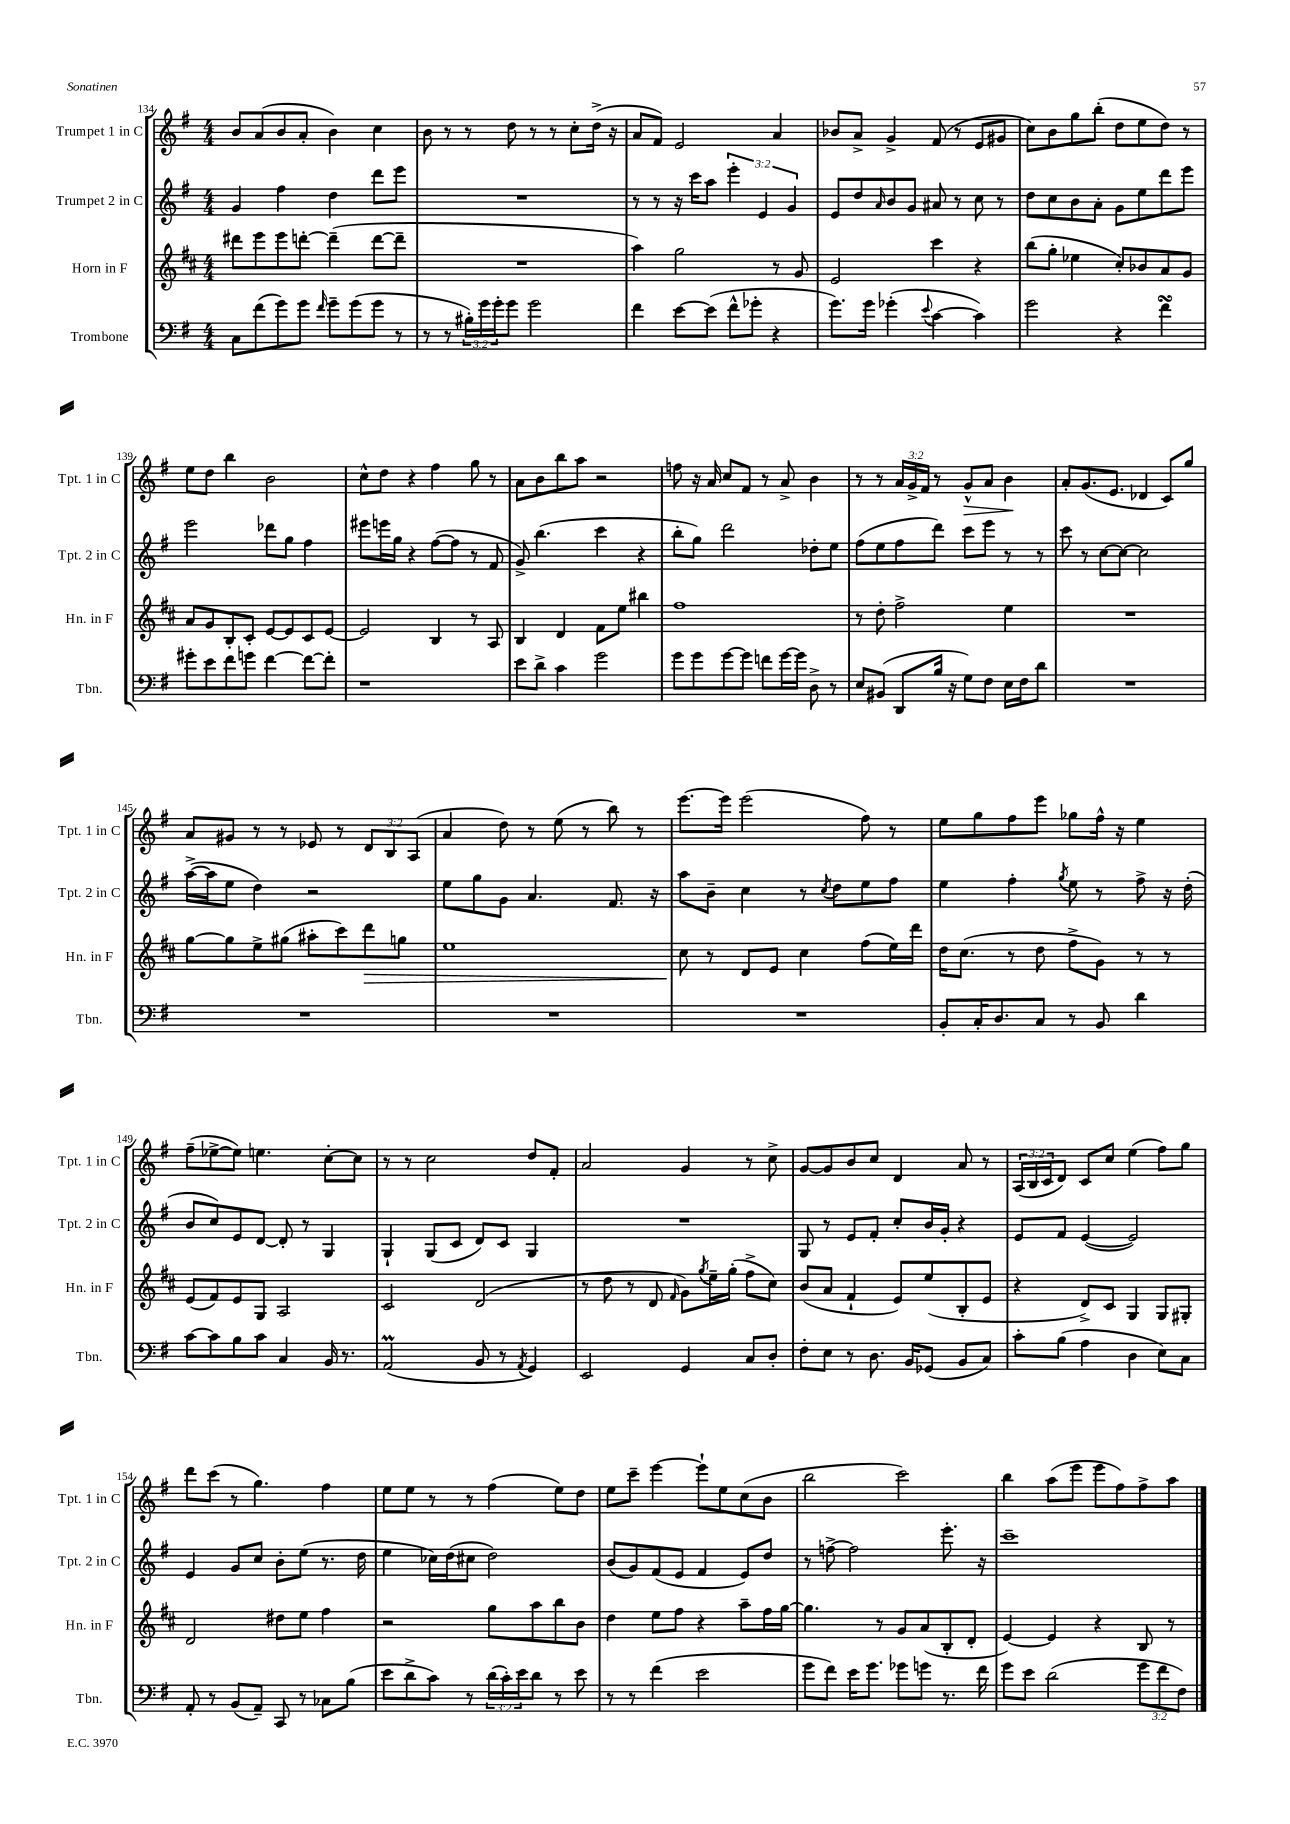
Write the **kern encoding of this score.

**kern	**kern	**kern	**kern
*staff4	*staff3	*staff2	*staff1
*clefF4	*clefG2	*clefG2	*clefG2
*k[f#]	*k[f#c#]	*k[f#]	*k[f#]
*M4/4	*M4/4	*M4/4	*M4/4
8C	8ddd#	4g	8b
(8f#	8eee	.	(8a
8g)	8eee	4ff#	8b
8g	[8ddd'	.	8a'
16qqf#	.	.	.
8g~	(4ddd~]	4dd	4b)
(8g	.	.	.
8g	[8ddd	8ddd	4cc
8r	8ddd~]	8eee	.
=	=	=	=
8r	1r	1r	8b
8r	.	.	8r
24B#')	.	.	8r
24g	.	.	.
24g'	.	.	.
8g	.	.	8dd
2g	.	.	8r
.	.	.	8r
.	.	.	8cc'
.	.	.	(16dd^
.	.	.	16r
=	=	=	=
4f#	4aa)	8r	8a
.	.	8r	8f#)
[8e	2gg	16r	2e
.	.	16ccc	.
(8e]	.	8aa	.
8f#^^	.	6eee'	.
8g-'	.	.	.
.	.	6e	.
4r	8r	.	4a
.	.	6g	.
.	8g	.	.
=	=	=	=
8.g)	2e	8e	8b-
.	.	8dd	8a^
16g	.	.	.
.	.	16qqa	.
(4g-'	.	8b	4g^
.	.	8g	.
8qqe	.	.	.
[4c	4ccc#	8a#	(8f#
.	.	8r	8r
4c])	4r	8cc	8e
.	.	8r	8g#
=	=	=	=
2g	(8bb	8dd	8cc)
.	8gg'	8cc	8b
.	4ee-	8b	8gg
.	.	8a'	(8bb'
4r	8cc#')	8g	8dd
.	8b-	8ee	8ee
4f#	8a	8ddd	8dd)
.	8g	8eee	8r
=	=	=	=
8g#'	8a	2eee	8ee
8e	8g	.	8dd
8f#	8B'	.	4bb
8g	8c#'	.	.
[4f#	[8e	8ddd-	2b
.	8e]	8gg	.
8f#_	8c#	4ff#	.
8f#']	[8e	.	.
=	=	=	=
1r	2e]	8eee#	8cc^^
.	.	16eee	8dd
.	.	16gg	.
.	.	4r	4r
.	4B	([8ff#	4ff#
.	.	8ff#]	.
.	8r	8r	8gg
.	8A	8f#	8r
=	=	=	=
8e	4B	8g^)	8a
8d^	.	(4.bb	8b
4c	4d	.	8bb
.	.	.	8aa
2g	8f#	4ccc	2r
.	8ee	.	.
.	4bb#	4r	.
=	=	=	=
8g	1ff#	8bb'	8ff
8g	.	8gg)	16r
.	.	.	16a
[8g	.	2ddd	8cc
8g]	.	.	8f#
8f	.	.	8r
[16g	.	.	8a^
16g]	.	.	.
8D^	.	8dd-'	4b
8r	.	8ee	.
=	=	=	=
8E	8r	(8ff#	8r
(8BB#	8dd'	8ee	8r
8DD	2ff#^	8ff#	24a
.	.	.	24g^
.	.	.	24f#
16B	.	8ddd)	8r
16r	.	.	.
8G)	.	8ccc	8g^^
8F#	.	8eee	8a
16E	4ee	8r	4b
16F#	.	.	.
8d	.	8r	.
=	=	=	=
1r	1r	8ccc	8a'
.	.	8r	(8.g
.	.	[8cc	.
.	.	.	8.e
.	.	8cc_	.
.	.	2cc]	4d-
.	.	.	8c)
.	.	.	8gg
=	=	=	=
1r	[8gg	([16aa^	8a
.	.	16aa]	.
.	8gg]	8ee	8g#
.	8ee^	4dd)	8r
.	(8gg#	.	8r
.	8aa#'	2r	8e-
.	8ccc#)	.	8r
.	8ddd	.	12d
.	.	.	12B
.	8gg	.	.
.	.	.	(12A
=	=	=	=
1r	1ee	8ee	4a
.	.	8gg	.
.	.	8g	8dd)
.	.	4.a	8r
.	.	.	(8ee
.	.	.	8r
.	.	8.f#	8bb)
.	.	.	8r
.	.	16r	.
=	=	=	=
1r	8cc#	8aa	[8.eee
.	8r	8b~	.
.	.	.	16eee]
.	8d	4cc	(2eee
.	8e	.	.
.	4cc#	8r	.
.	.	8qcc	.
.	.	8dd	.
.	(8ff#	8ee	8ff#)
.	16ee)	8ff#	8r
.	16ddd	.	.
=	=	=	=
8BB'	16dd	4ee	8ee
.	(8.cc#	.	.
16C'	.	.	8gg
8.D	.	.	.
.	8r	4ff#'	8ff#
8C	8dd	.	8eee
.	.	8qgg	.
8r	8ff#^	8ee	8gg-
8BB	8g)	8r	16ff#^^
.	.	.	16r
4d	8r	8ff#^	4ee
.	8r	16r	.
.	.	(16dd'	.
=	=	=	=
[8c	(8e	8b	(8ff#~
8c]	8f#)	8cc)	[8ee-^
8B	8e	8e	8ee-])
8c	8G	[8d	4.ee
4C	2A	8d']	.
.	.	8r	.
16BB	.	4G	[8cc'
8.r	.	.	.
.	.	.	8cc]
=	=	=	=
(2AA	2c#	4G`	8r
.	.	.	8r
.	.	(8G	2cc
.	.	8c	.
8BB	(2d	8d)	.
8r	.	8c	.
8qAA	.	.	.
4GG)	.	4G	8dd
.	.	.	8f#'
=	=	=	=
2EE	8r	1r	2a
.	8dd	.	.
.	8r	.	.
.	8d	.	.
.	16qqf#	.	.
4GG	8g)	.	4g
.	8qgg	.	.
.	16ee~	.	.
.	(16gg'	.	.
8C	8ff#^	.	8r
8D'	8cc#)	.	8cc^
=	=	=	=
8F#'	(8b	8G	[8g
8E	8a	8r	8g]
8r	4f#`	8e	8b
8.D	.	8f#'	8cc
.	8e)	8cc'	4d
16BB	.	.	.
(8GG-	(8ee	16b	.
.	.	16g'	.
8BB	8B'	4r	8a
8C)	8e	.	8r
=	=	=	=
8c'	4r	8e	(24A
.	.	.	24B
.	.	.	24c
(8B	.	8f#	8d)
4A	8d^)	([4e	8c
.	8c#	.	8cc
4D	4G	2e])	(4ee
8E)	8G	.	8ff#)
8C	8G#'	.	8gg
=	=	=	=
8AA'	2d	4e	8ddd
8r	.	.	(8ccc
(8BB	.	8g	8r
8AA~)	.	8cc	4.gg)
8CC	8dd#	8b'	.
8r	8ee	(8ee	.
8C-	4ff#	8.r	4ff#
(8B	.	.	.
.	.	16dd	.
=	=	=	=
8e	2r	4ee	8ee
8d^	.	.	8ee
8c)	.	16cc-)	8r
.	.	(16dd	.
8r	.	8cc#	8r
(24d	8gg	2dd)	(4ff#
24c')	.	.	.
24e	.	.	.
8d	8aa	.	.
8r	8bb	.	8ee)
8e	8b	.	8dd
=	=	=	=
8r	4dd	(8b	8ee
8r	.	8g)	8ccc~
(4f#	8ee	(8f#	[4eee
.	8ff#	8e	.
2e	4r	4f#	8eee`]
.	.	.	8ee
.	8aa~	8e)	(8cc
.	16ff#	8dd	8b
.	[16gg	.	.
=	=	=	=
8g	4.gg]	8r	2bb
8f#)	.	[8ff^	.
16e	.	2ff]	.
8.g	.	.	.
.	8r	.	.
8g-	8g	.	2ccc)
8g	(8a	.	.
8.r	8B'	8.eee'	.
.	8d'	.	.
16f#	.	16r	.
=	=	=	=
8g	[4e)	1ccc~	4bb
8e	.	.	.
(2d	4e]	.	(8aa
.	.	.	8eee
.	4r	.	8eee
.	.	.	8ff#)
12g	8B	.	8ff#^
12f#	.	.	.
.	8r	.	8aa
12F#)	.	.	.
==	==	==	==
*-	*-	*-	*-
